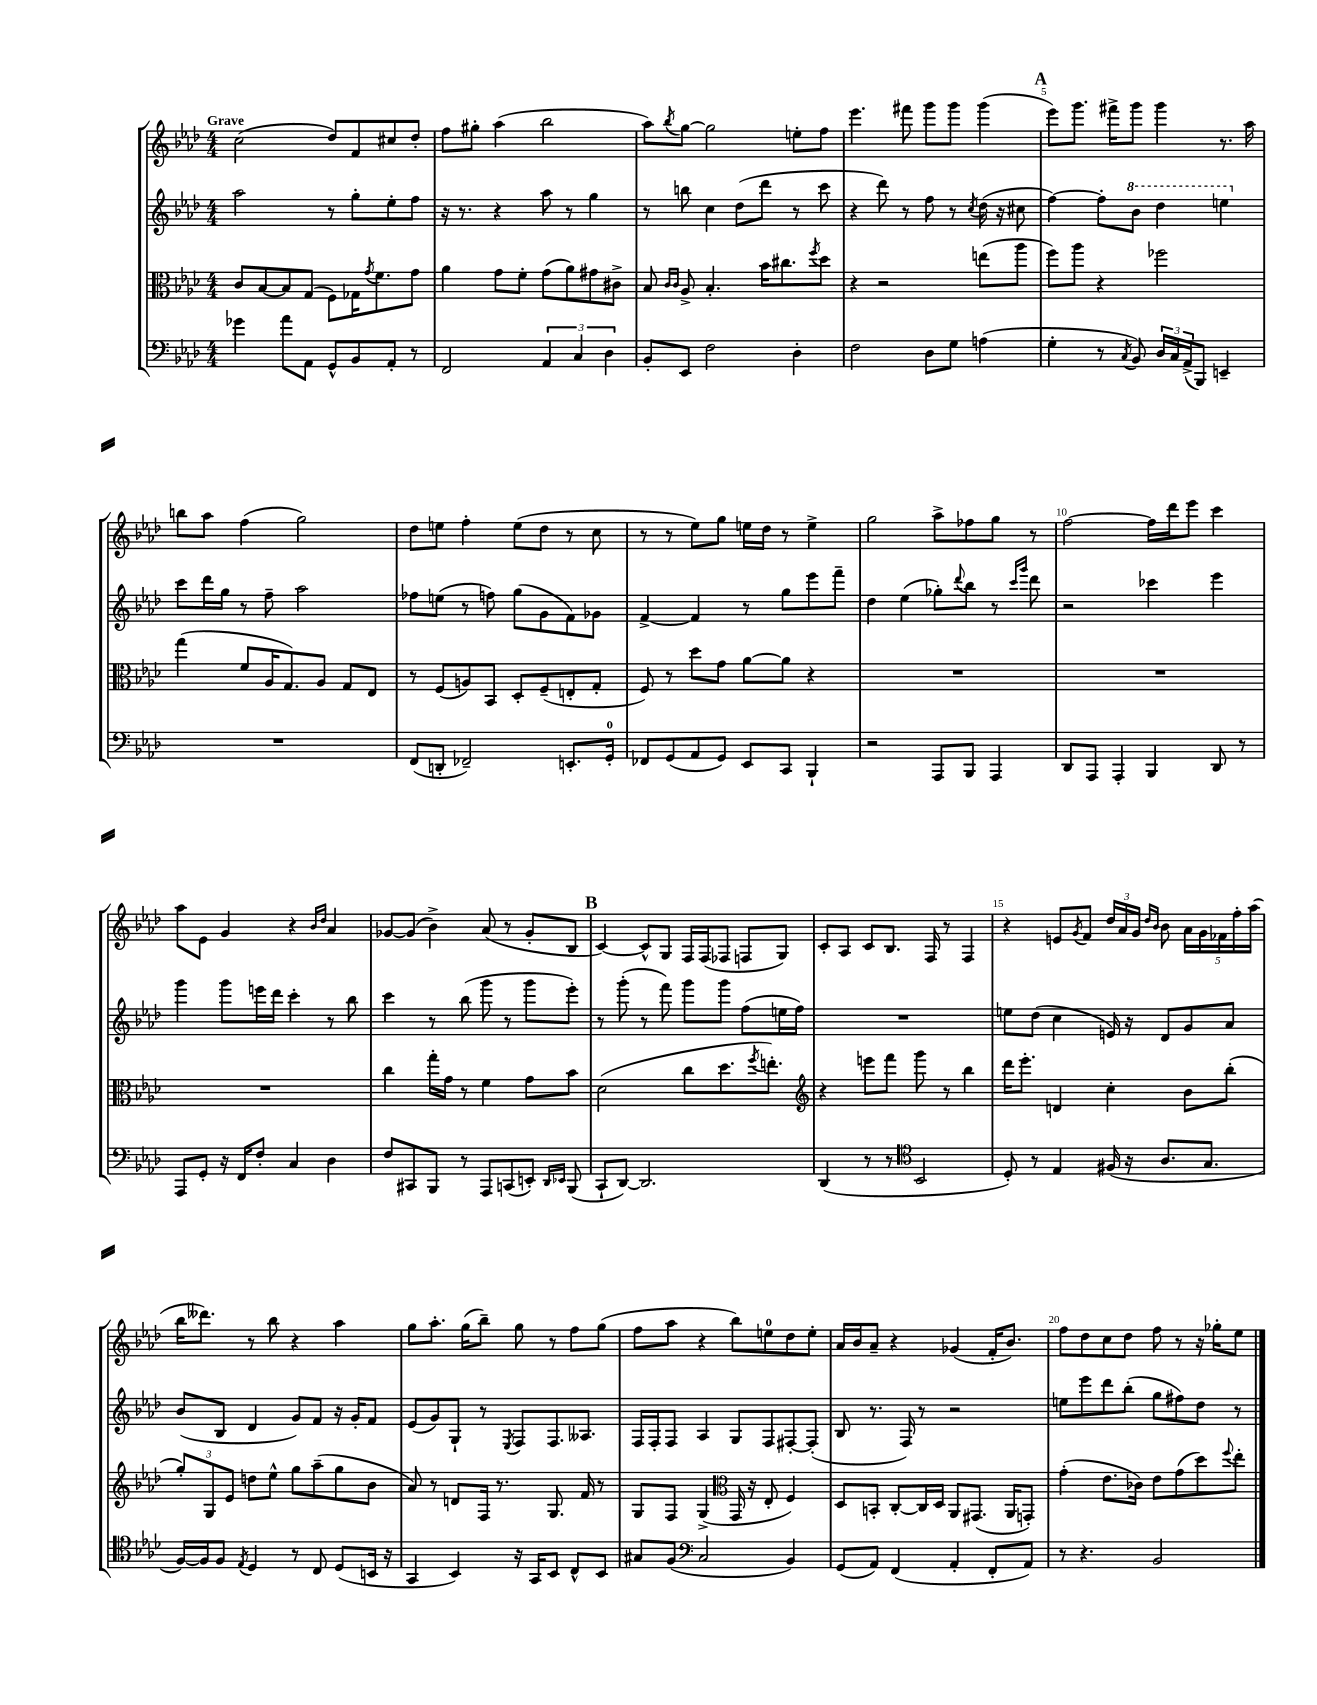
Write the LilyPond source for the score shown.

<<
\new StaffGroup <<
\new Staff = "s0" {
    \clef treble \key aes \major \numericTimeSignature \time 4/4 \tempo "Grave"
    c''2( des''8) f'8 cis''8 des''8-. |
    f''8 gis''8-. aes''4( bes''2 |
    aes''8) \acciaccatura { bes''8 } g''8~ g''2 e''8-. f''8 |
    ees'''4. fis'''8 g'''8 g'''8 g'''4( |
    \mark \markup { \bold "A" } ees'''8) g'''8. fis'''16-> g'''8 g'''4 r8. aes''16 |
    b''8 aes''8 f''4( g''2) |
    des''8 e''8 f''4-. e''8( des''8 r8 c''8 |
    r8 r8 ees''8) g''8 e''16 des''16 r8 e''4-> |
    g''2 aes''8-> fes''8 g''8 r8 |
    f''2~ f''16 des'''16 ees'''8 c'''4 |
    aes''8 ees'8 g'4 r4 \grace { bes'16 des''16 } aes'4 |
    ges'8~ ges'8( bes'4->) aes'8( r8 ges'8-. bes8 |
    \mark \markup { \bold "B" } c'4~) c'8-^ g8 f16 f16( fes8 f8 g8) |
    c'8-. aes8 c'8 bes8. f16 r8 f4 |
    r4 e'8 \acciaccatura { g'8 } f'8 \tuplet 3/2 { des''16 aes'16 g'16 } \grace { des''16 bes'16 } bes'8 \tuplet 5/4 { aes'16 g'16 fes'16 f''16-. aes''16( } |
    bes''16 deses'''8.) r8 bes''8 r4 aes''4 |
    g''8 aes''8.-. g''16( bes''8--) g''8 r8 f''8 g''8( |
    f''8 aes''8 r4 bes''8) e''8-0 des''8 e''8-. |
    aes'16 bes'16 aes'8-- r4 ges'4( f'16-. bes'8.) |
    f''8 des''8 c''8 des''8 f''8 r8 r16 ges''16-. ees''8 \bar "|." |
}
\new Staff = "s1" {
    \clef treble \key aes \major \numericTimeSignature \time 4/4
    aes''2 r8 g''8-. ees''8-. f''8 |
    r16 r8. r4 aes''8 r8 g''4 |
    r8 b''8 c''4 des''8( des'''8 r8 c'''8 |
    r4 des'''8) r8 f''8 r8 \acciaccatura { c''8 } des''16( r16 cis''8 |
    \mark \markup { \bold "A" } f''4~) f''8-. \ottava #1 bes''8 des'''4 e'''4 \ottava #0 |
    c'''8 des'''16 g''16 r8 f''8-- aes''2 |
    fes''8 e''8( r8 f''8) g''8( g'8 f'8) ges'8 |
    f'4~-> f'4 r8 g''8 ees'''8 f'''8-- |
    des''4 ees''4( ges''8-.) \appoggiatura { des'''8 } bes''8 r8 \grace { c'''16 g'''16 } des'''8 |
    r2 ces'''4 ees'''4 |
    g'''4 g'''8 e'''16 des'''16 c'''4-. r8 bes''8 |
    c'''4 r8 bes''8( g'''8 r8 g'''8 ees'''8-.) |
    \mark \markup { \bold "B" } r8 g'''8-.( r8 f'''8) g'''8 g'''8 f''8( e''16 f''16) |
    R1 |
    e''8 des''8( c''4 e'16) r16 des'8 g'8 aes'8 |
    bes'8( bes8 des'4 g'8) f'8 r16 g'16-. f'8 |
    ees'8( g'8) g8-! r8 \acciaccatura { ees8 } f8 f8. aeses8. |
    f16 f16-. f8 aes4 g8 f8 fis8~-. fis8-.( |
    bes8 r8. f16) r8 r2 |
    e''8 ees'''8 des'''8 bes''8-.( g''8 fis''8) des''8 r8 \bar "|." |
}
\new Staff = "s2" {
    \clef alto \key aes \major \numericTimeSignature \time 4/4
    c'8 bes8~ bes8 g8( f8) ges16 \acciaccatura { g'8 } f'8. g'8 |
    aes'4 g'8 f'8-. g'8( aes'8) gis'8 cis'8-> |
    bes8 \grace { c'16 c'16 } aes8-> bes4.-. bes'16 cis''8. \acciaccatura { f''8 } des''8 |
    r4 r2 e''8( aes''8 |
    \mark \markup { \bold "A" } f''8) aes''8 r4 fes''2 |
    g''4( f'8 aes16 g8.) aes8 g8 ees8 |
    r8 f8( a8) bes,8 des8-. f8--( e8-. g8-. |
    f8) r8 des''8 g'8 aes'8~ aes'8 r4 |
    R1 |
    R1 |
    R1 |
    c''4 g''16-. g'16 r8 f'4 g'8 bes'8 |
    \mark \markup { \bold "B" } des'2( c''8 des''8. \acciaccatura { f''8 } e''8.-.) |
    \clef treble r4 e'''8 f'''8 g'''8 r8 bes''4 |
    des'''16 ees'''8.-. d'4 c''4-. bes'8 bes''8-.( |
    \tuplet 3/2 { g''8-.) g8 ees'8 } d''8 ees''8-^ g''8 aes''8--( g''8 bes'8 |
    aes'8) r8 d'8 f16 r8. g8. f'16 r8 |
    g8 f8 g4->( \clef alto g,16 r16 ees8-. f4) |
    des8 b,8-. c8~-. c16 des16 aes,8 gis,8.( aes,16 g,8-.) |
    g'4-.( ees'8. ces'16) ees'8 g'8( des''8) \appoggiatura { f''8 } ees''8-. \bar "|." |
}
\new Staff = "s3" {
    \clef bass \key aes \major \numericTimeSignature \time 4/4
    ges'4 aes'8 aes,8 g,8-^ bes,8 aes,8-. r8 |
    f,2 \tuplet 3/2 { aes,4 c4 des4 } |
    bes,8-. ees,8 f2 des4-. |
    f2 des8 g8 a4( |
    \mark \markup { \bold "A" } g4-. r8 \acciaccatura { c8 } bes,8) \tuplet 3/2 { des16 c16 aes,16->( } bes,,8) e,4-- |
    R1 |
    f,8( d,8-. fes,2--) e,8.-. g,16-0-. |
    fes,8 g,8( aes,8 g,8) ees,8 c,8 bes,,4-! |
    r2 aes,,8 bes,,8 aes,,4 |
    des,8 aes,,8 aes,,4-. bes,,4 des,8 r8 |
    aes,,8 g,8-. r16 f,16 f8-. c4 des4 |
    f8 cis,8 bes,,8 r8 aes,,8 c,8( e,8-.) \grace { des,16 ees,16 } bes,,8( |
    \mark \markup { \bold "B" } c,8-! des,8~) des,2. |
    des,4( r8 r8 \clef tenor bes,2 |
    des8-.) r8 ees4 fis16( r16 aes8. g8. |
    f16~) f16 f8 \acciaccatura { ees8 } des4 r8 c8 des8( b,16 r16 |
    g,4 bes,4) r16 g,16 bes,8 c8-^ bes,8 |
    gis8 f8( \clef bass c2 bes,4) |
    g,8( aes,8) f,4( aes,4-. f,8-. aes,8) |
    r8 r4. bes,2 \bar "|." |
}
>>
>>
\layout { \context { \Score \override BarNumber.break-visibility = ##(#f #t #t) barNumberVisibility = #(every-nth-bar-number-visible 5) } }
